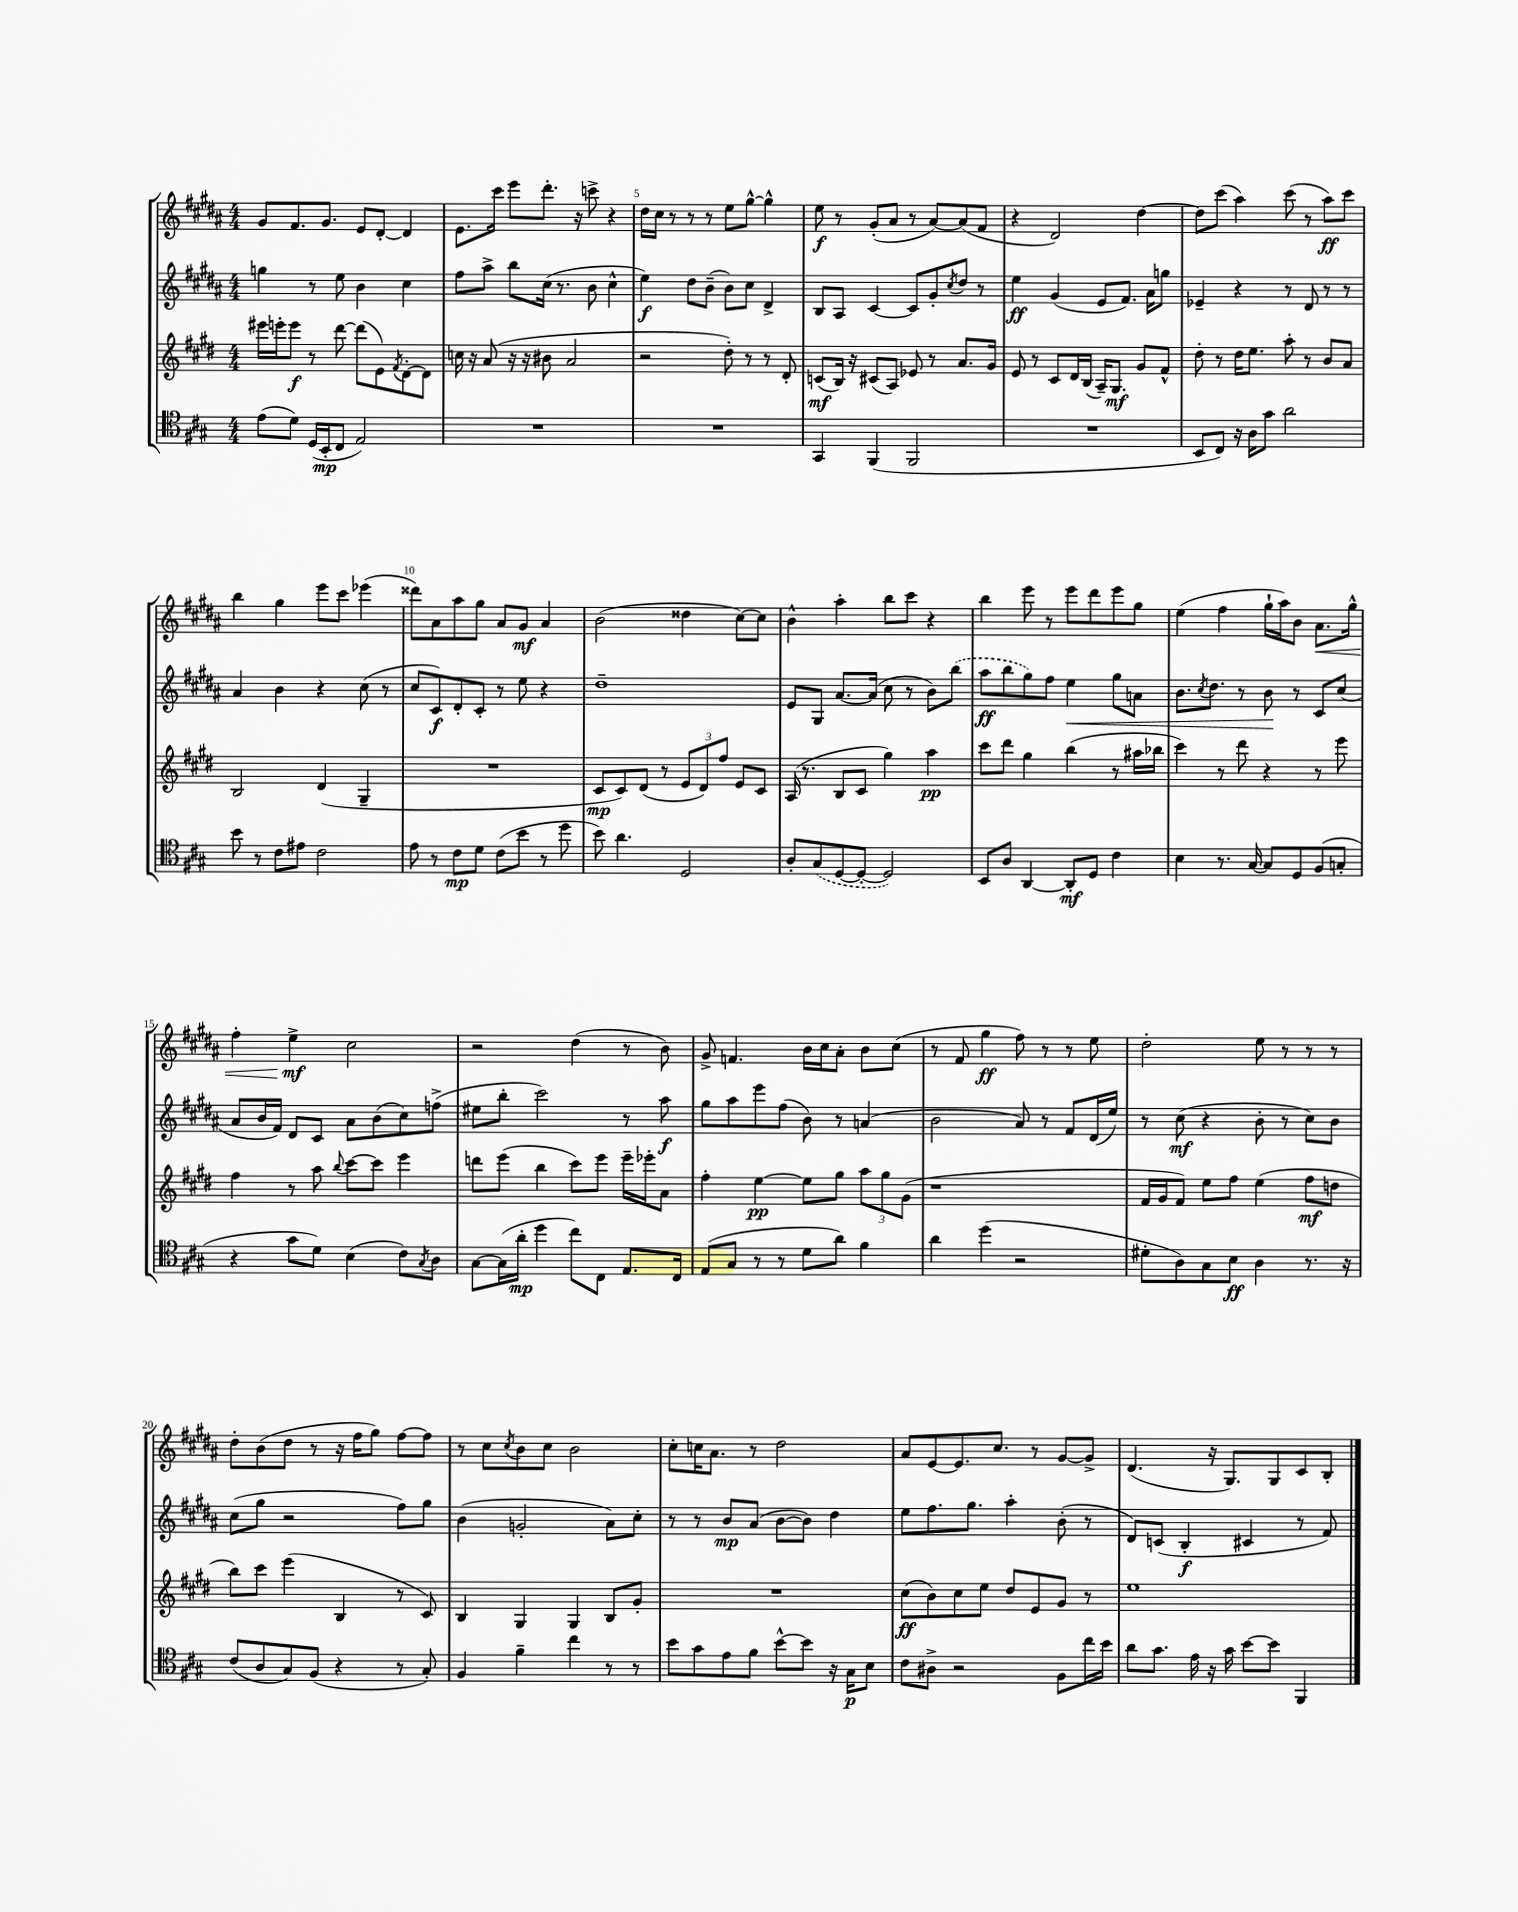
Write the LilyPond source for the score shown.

<<
\new StaffGroup <<
\new Staff = "s0" {
    \clef treble \key b \major \numericTimeSignature \time 4/4
    gis'8 fis'8. gis'8. e'8 dis'8~-. dis'4 |
    e'8. cis'''16 e'''8 dis'''8.-. r16 c'''8-> r4 |
    dis''16 cis''16 r8 r8 r8 e''8 gis''8~-^ gis''4-^ |
    e''8\f r8 gis'8-.( ais'8 r8 ais'8~) ais'8( fis'8 |
    r4 dis'2) dis''4~ |
    dis''8 cis'''8( ais''4) cis'''8( r8 ais''8\ff) cis'''8 |
    b''4 gis''4 e'''8 cis'''8 ees'''4( |
    disis'''8) ais'8 ais''8 gis''8 ais'8 gis'8\mf ais'4 |
    b'2( disis''4 cis''8~) cis''8 |
    b'4-^ ais''4-. b''8 cis'''8 r4 |
    b''4 e'''8 r8 e'''8 dis'''8 e'''8 gis''8 |
    e''4( fis''4 gis''16-! ais''16) b'8 ais'8.\< gis''16-^ |
    fis''4-. e''4->\mf\! cis''2 |
    r2 dis''4( r8 b'8) |
    gis'8-> f'4. b'16 cis''16 ais'8-. b'8 cis''8( |
    r8 fis'8 gis''4\ff fis''8) r8 r8 e''8 |
    dis''2-. e''8 r8 r8 r8 |
    dis''8-. b'8( dis''8 r8 r16 fis''16 gis''8) fis''8~ fis''8 |
    r8 cis''8 \acciaccatura { cis''8 } b'8 cis''8 b'2 |
    cis''8-. c''16 ais'8. r8 dis''2 |
    ais'8 e'8~ e'8. cis''8. r8 gis'8~ gis'8-> |
    dis'4.( r16 gis8.) gis8 cis'8 b8-. \bar "|." |
}
\new Staff = "s1" {
    \clef treble \key b \major \numericTimeSignature \time 4/4
    g''4 r8 e''8 b'4 cis''4 |
    fis''8 ais''8-> b''8 cis''16( r8. b'8 cis''4-^ |
    e''4\f) dis''8 b'8--( b'8) cis''8 dis'4-> |
    b8 ais8 cis'4~ cis'8 gis'8-. \acciaccatura { cis''8 } dis''8 r8 |
    e''4\ff gis'4( e'8 fis'8.) ais'16 g''8 |
    ees'4-- r4 r8 dis'8 r8 r8 |
    ais'4 b'4 r4 cis''8( r8 |
    cis''8 cis'8\f) dis'8-. cis'8-. r8 e''8 r4 |
    dis''1-- |
    e'8 gis8 ais'8.~ ais'16( cis''8 r8 b'8) \once \slurDashed b''8( |
    ais''8\ff b''8 gis''8) fis''8 e''4\< gis''8 a'8 |
    b'8. \acciaccatura { cis''8 } dis''8. r8 b'8\! r8 cis'8 cis''8( |
    ais'8 b'16 fis'16) dis'8 cis'8 ais'8 b'8( cis''8) f''8->( |
    eis''8 b''8-. cis'''2) r8 ais''8\f |
    gis''8 ais''8 e'''8 fis''8( b'8) r8 a'4( |
    b'2 ais'8) r8 fis'8 dis'16( e''16) |
    r8 cis''8\mf( r4 b'8-. r8 cis''8) b'8 |
    cis''8( gis''8 r2 fis''8) gis''8 |
    b'4( g'2-. ais'8) cis''8-. |
    r8 r8 b'8\mp ais'8( b'8~ b'8) dis''4 |
    e''8 fis''8. gis''8. ais''4-. b'8-.( r8 |
    dis'8) c'8( b4-.\f cis'4 r8 fis'8) \bar "|." |
}
\new Staff = "s2" {
    \clef treble \key e \major \numericTimeSignature \time 4/4
    eis'''16 e'''16-. e'''8\f r8 dis'''8~ dis'''8( e'8) \acciaccatura { fis'8 } dis'8~-. dis'8 |
    c''16 r16 a'8( r16 r16 bis'8 a'2 |
    r2 dis''8-.) r8 r8 dis'8-. |
    c'8\mf( b16) r16 cis'8( a8) ees'8 r8 a'8. gis'16 |
    e'8 r8 cis'8 dis'16 b16( a16--) gis8.\mf gis'8 fis'8-^ |
    dis''8-. r8 dis''16 e''8. a''8-. r8 b'8 a'8 |
    b2 dis'4( gis4-- |
    R1 |
    cis'8\mp cis'8) dis'8( r8 \tuplet 3/2 { e'8 dis'8) fis''8 } e'8 cis'8 |
    a16( r8. b8 cis'8 gis''4) a''4\pp |
    cis'''8 dis'''8 gis''4 b''4( r8 ais''16 bes''16 |
    cis'''4) r8 dis'''8 r4 r8 e'''8 |
    fis''4 r8 a''8 \appoggiatura { b''8 } cis'''8~ cis'''8 e'''4 |
    d'''8 e'''8( b''4 cis'''8) e'''8 e'''16-- ees'''16-. a'8 |
    fis''4-. e''4~\pp e''8 gis''8 \tuplet 3/2 { a''8 gis''8 gis'8( } |
    r1 |
    fis'16 gis'16 fis'8) e''8 fis''8 e''4( fis''8\mf d''8 |
    b''8) cis'''8 e'''4( b4 r8 cis'8) |
    b4 gis4 gis4 b8 gis'8-. |
    R1 |
    cis''8\ff( b'8) cis''8 e''8 dis''8 e'8 gis'8 r8 |
    e''1 \bar "|." |
}
\new Staff = "s3" {
    \clef tenor \key a \major \numericTimeSignature \time 4/4
    e'8( d'8) d16( b,16-.\mp cis8 e2) |
    R1 |
    R1 |
    gis,4 fis,4( fis,2 |
    R1 |
    b,8 cis8) r16 a16 gis'8 a'2 |
    b'8 r8 cis'8 eis'8 cis'2 |
    e'8 r8 cis'8\mp d'8 cis'8( b'8 r8 d''8 |
    b'8) a'4. d2 |
    a8-. \once \slurDashed gis8( d8~ d8~-. d2) |
    b,8 a8 a,4~ a,8-.\mf d8 cis'4 |
    b4 r8. gis16~ gis8 d8 fis8( g8-. |
    r4 gis'8 d'8) b4( cis'8) \acciaccatura { gis8 } a8 |
    gis8~ gis16( a'16-.\mp d''4 cis''8) cis8 e8. cis16 |
    e8( gis8 r8 r8 d'8 a'8) fis'4 |
    a'4 d''4( r2 |
    dis'8-. a8) gis8 b8\ff a4 r8. r16 |
    cis'8( a8 gis8) fis8( r4 r8 gis8-.) |
    fis4 fis'4-- cis''4 r8 r8 |
    b'8 gis'8 e'8 fis'8 b'8~-^ b'8 r16 gis16\p b8 |
    cis'8 ais8-> r2 fis8 cis''16 b'16 |
    a'8 gis'8. e'16 r16 gis'16 b'8~ b'8 fis,4 \bar "|." |
}
>>
>>
\layout { \context { \Score currentBarNumber = #3 \override BarNumber.break-visibility = ##(#f #t #t) barNumberVisibility = #(every-nth-bar-number-visible 5) } }
